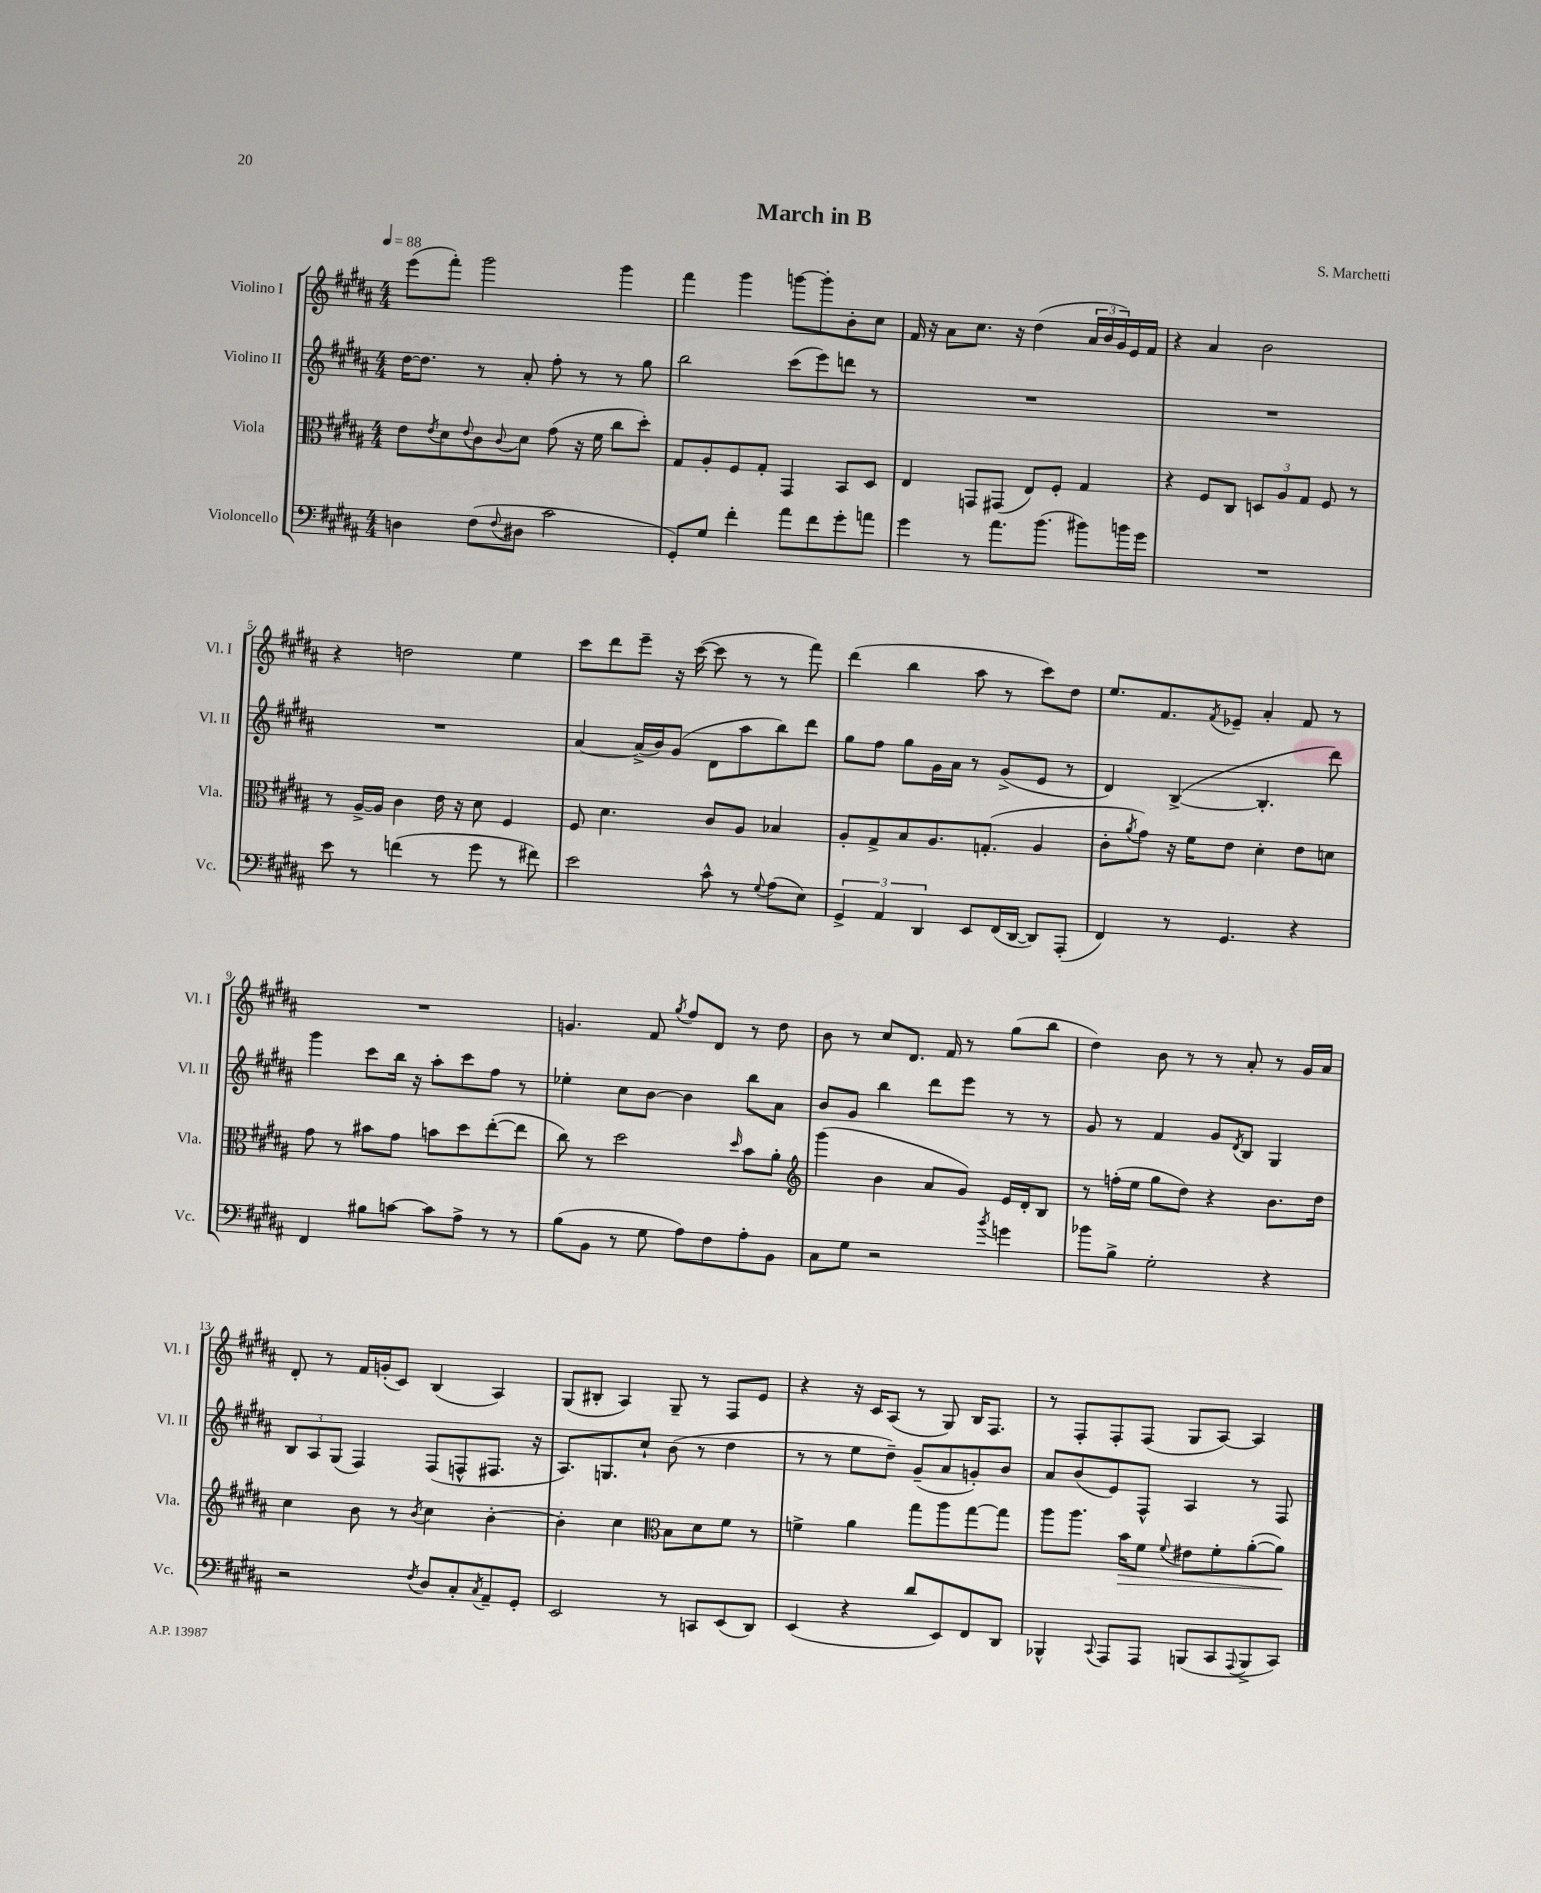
\header { title = "March in B" composer = "S. Marchetti" }
<<
\new StaffGroup <<
\new Staff = "s0" \with { instrumentName = "Violino I" shortInstrumentName = "Vl. I" } {
    \clef treble \key b \major \numericTimeSignature \time 4/4 \tempo 4 = 88
    e'''8( fis'''8-.) gis'''2 gis'''4 |
    fis'''4 gis'''4 g'''8~ g'''8-. b'8-. cis''8 |
    fis'16 r16 ais'8 cis''8. r16 dis''4( \tuplet 3/2 { ais'16 b'16 gis'16) } e'16 fis'16 |
    r4 ais'4 b'2 |
    r4 d''2 e''4 |
    cis'''8 dis'''8 e'''8-- r16 cis'''16~( cis'''8 r8 r8 fis'''8) |
    dis'''4( b''4 ais''8 r8 cis'''8) dis''8 |
    e''8. fis'8. \acciaccatura { fis'8 } ees'8-- ais'4-. fis'8 r8 |
    R1 |
    g'4. fis'8 \acciaccatura { gis''8 } fis''8 dis'8 r8 dis''8 |
    b'8 r8 cis''8 dis'8. fis'16 r8 gis''8( b''8 |
    dis''4) b'8 r8 r8 ais'8-. r8 gis'16 ais'16 |
    dis'8-. r8 fis'16 g'16-.( cis'8) b4( ais4) |
    gis8( bis8-. ais4) gis8-- r8 fis8 e'8 |
    r4 r16 cis'16 ais8( r8 gis8) b16 fis8. |
    r8 fis8-. fis8-. fis8( gis8 ais8~) ais4 \bar "|." |
}
\new Staff = "s1" \with { instrumentName = "Violino II" shortInstrumentName = "Vl. II" } {
    \clef treble \key b \major \numericTimeSignature \time 4/4
    dis''16~ dis''8. r8 ais'8-. fis''8-. r8 r8 gis''8 |
    b''2 cis'''8( e'''8) d'''8 r8 |
    R1 |
    R1 |
    R1 |
    ais'4~ ais'16->( b'16) gis'8( dis'8 ais''8 b''8) dis'''8 |
    gis''8 fis''8 gis''8 gis'16 ais'16 r8 gis'8->( e'8 r8 |
    dis'4) b4~->( b4.-. dis'''8) |
    gis'''4 cis'''8 b''16 r16 ais''8-. cis'''8 fis''8 r8 |
    ees''4-. cis''8 b'8~ b'4 b''8 ais'8 |
    b'8 gis'8 b''4 dis'''8 e'''8 r8 r8 |
    gis'8 r8 fis'4 gis'8 \acciaccatura { dis'8 } b8 gis4 |
    \tuplet 3/2 { b8 ais8 gis8( } fis4) fis8( f8-^ fis8. r16 |
    ais8.) g8. cis''8-! b'8( r8 dis''4 |
    r8 r8 e''8 dis''8--) gis'8--( ais'8 g'8-.) b'8 |
    ais'8 b'8( e'8) fis8-^ ais4 r8 fis8 \bar "|." |
}
\new Staff = "s2" \with { instrumentName = "Viola" shortInstrumentName = "Vla." } {
    \clef alto \key b \major \numericTimeSignature \time 4/4
    e'8 \acciaccatura { e'8 } dis'8 \appoggiatura { e'8 } cis'8 \appoggiatura { cis'8 } dis'8 gis'8( r16 fis'16 cis''8 dis''8-.) |
    gis8 ais8-. fis8 gis8-. gis,4 b,8 dis8 |
    e4 g,8 gis,8( e8) fis8-. gis4 |
    r4 fis8 cis8 \tuplet 3/2 { d8 ais8 gis8 } fis8 r8 |
    r8 ais16~-> ais16 cis'4 e'16 r16 dis'8 fis4 |
    fis8 dis'4. cis'8 ais8 bes4 |
    ais8-. gis8-> b8 ais8. g8.-.( ais4 |
    cis'8-. \acciaccatura { ais'8 } gis'8) r16 fis'16 e'8 dis'4-. e'8 d'8 |
    gis'8 r8 bis'8 gis'8 b'8 dis''8 e''8~-.( e''8 |
    cis''8) r8 dis''2 \grace { dis''16 } b'8 ais'8-. |
    \clef treble gis'''4( b'4 ais'8 gis'8) e'16 dis'16-. b8 |
    r8 f''16-.( e''16 gis''8 dis''8) r4 b'8. dis''16 |
    cis''4 b'8 r8 \acciaccatura { b'8 } cis''4 b'4~-. |
    b'4-. cis''4 \clef alto b8 dis'8 fis'8 r8 |
    f'4-> ais'4 gis''8 ais''8 gis''8~ gis''8 |
    ais''8 ais''8. b'16\> fis'8 \appoggiatura { fis'8 } eis'8 fis'8-. ais'8~-.( ais'8\!) \bar "|." |
}
\new Staff = "s3" \with { instrumentName = "Violoncello" shortInstrumentName = "Vc." } {
    \clef bass \key b \major \numericTimeSignature \time 4/4
    d4 fis8( \appoggiatura { fis8 } dis8 cis'2 |
    gis,8-.) gis8 fis'4-. ais'8 fis'8 gis'8-. a'8 |
    gis'4 r8 ais'8. b'8.( bis'8) b'16 gis'16 |
    R1 |
    e'8 r8 f'4( r8 gis'8 r8 fis'8) |
    e'2 cis'8-^ r8 \appoggiatura { gis8 } ais8( e8) |
    \tuplet 3/2 { gis,4-> ais,4 dis,4 } e,8 fis,16( dis,16~ dis,8) ais,,8-.( |
    fis,4) r8 gis,4. r4 |
    fis,4 bis8 c'8~ c'8 ais8-> r8 r8 |
    b8( b,8 r8 gis8 ais8) fis8 ais8-. b,8 |
    cis8 gis8 r2 \acciaccatura { b'8 } g'4 |
    bes'8 b8-> gis2-. r4 |
    r2 \acciaccatura { fis8 } dis8 cis8-. \acciaccatura { cis8 } ais,8-- gis,8-. |
    e,2 r8 c,8 e,8( dis,8) |
    e,4( r4 dis'8 e,8) fis,8 dis,8 |
    bes,,4-^ \appoggiatura { cis,8 } ais,,8 ais,,8 b,,8( cis,8 \appoggiatura { ais,,8 } b,,8-> cis,8) \bar "|." |
}
>>
>>
